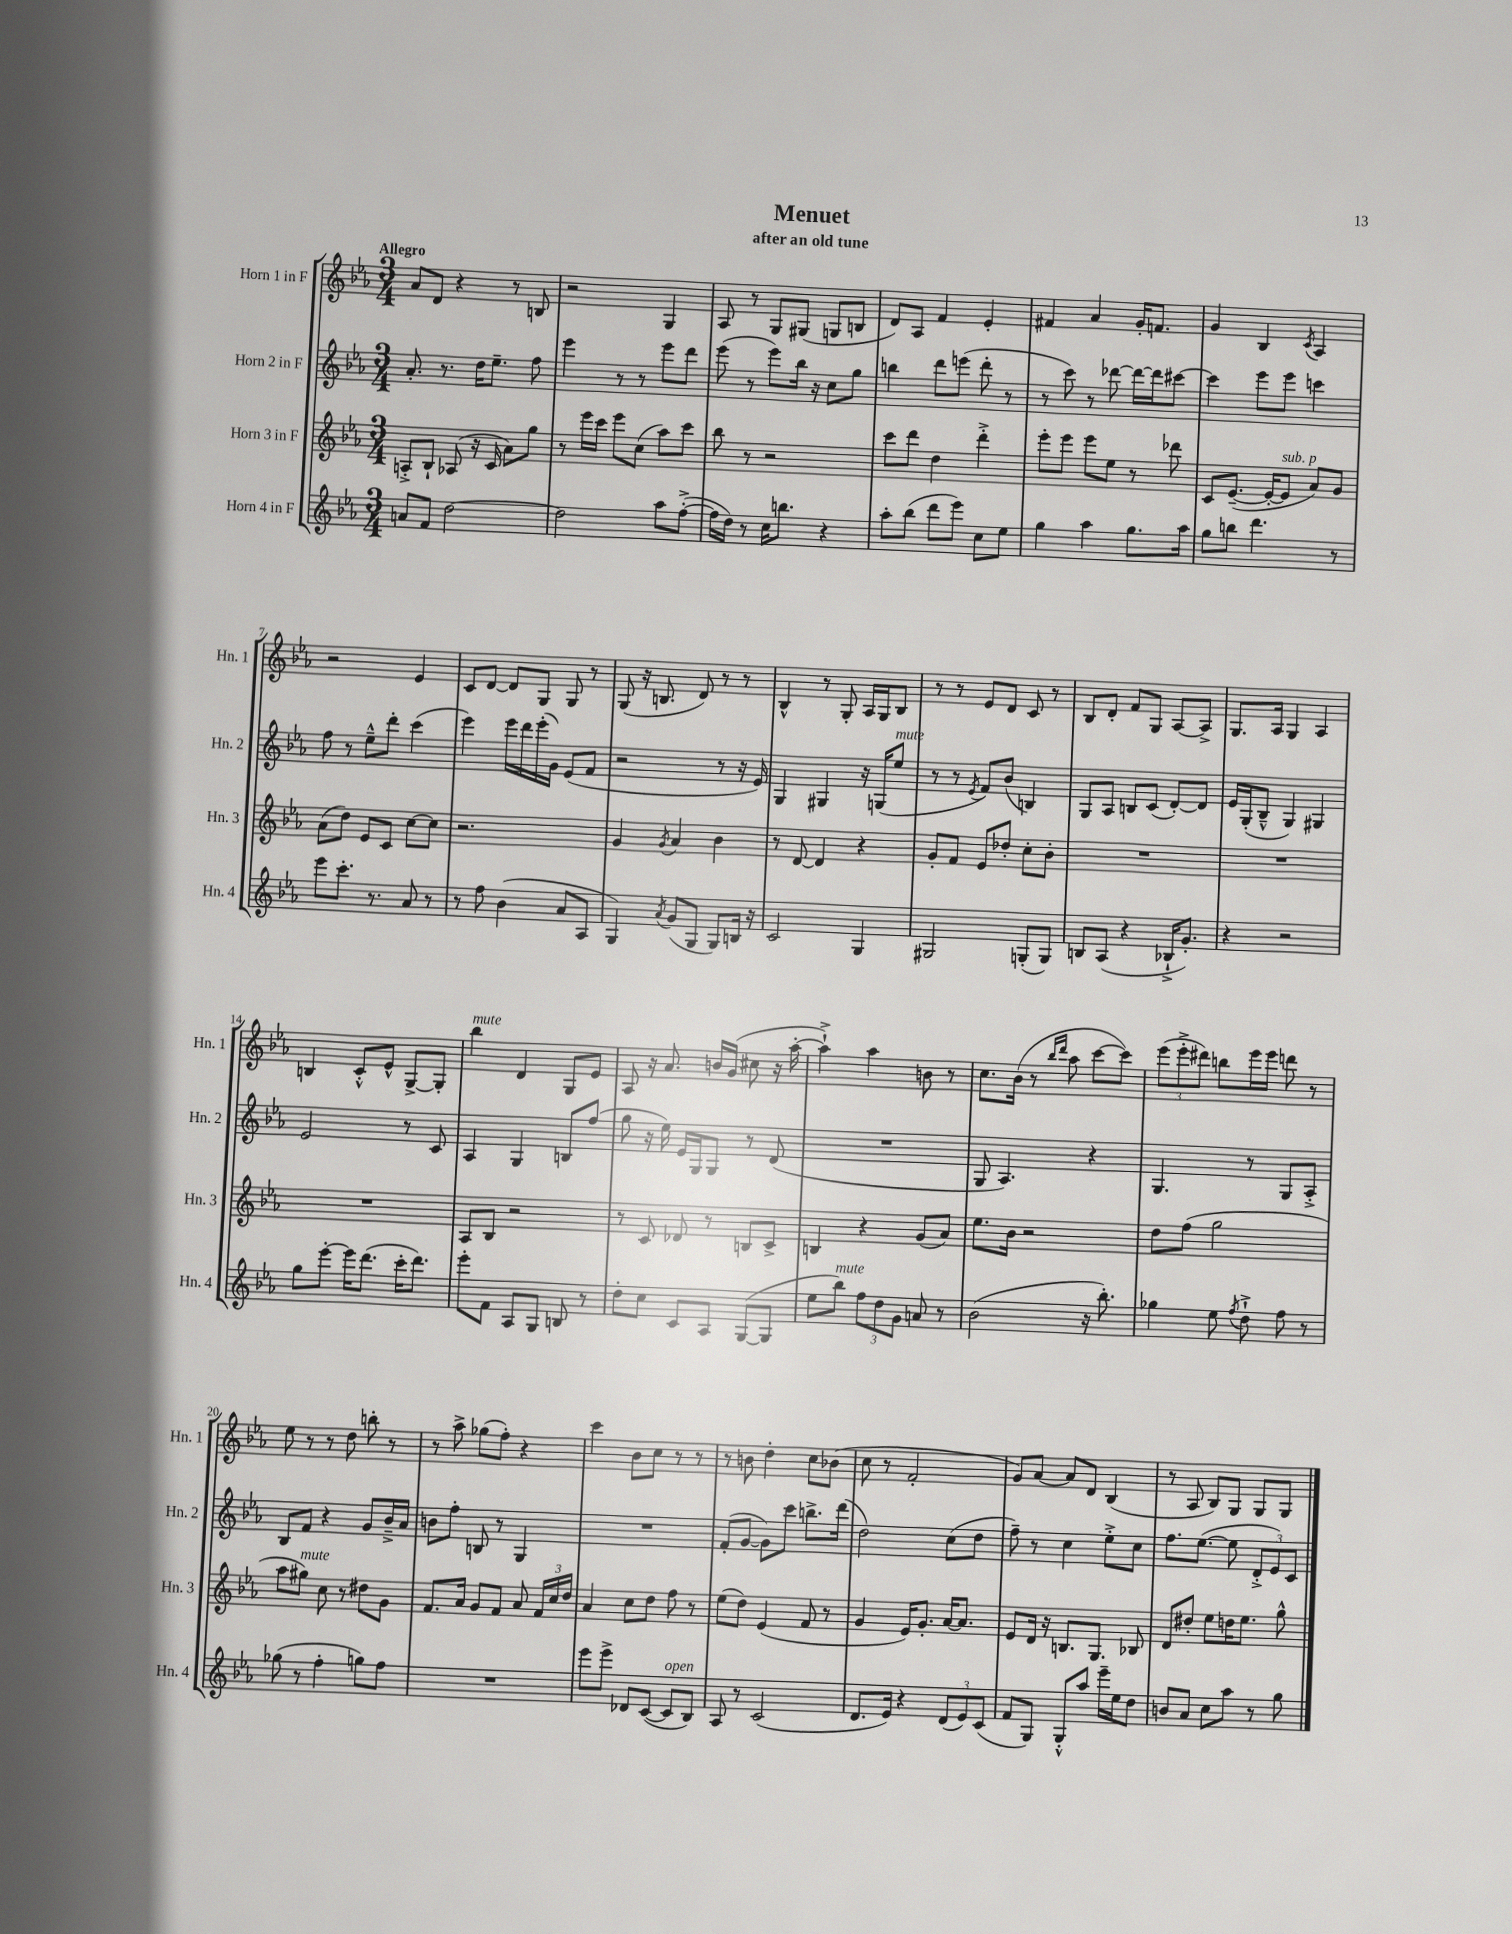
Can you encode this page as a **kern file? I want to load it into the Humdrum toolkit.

**kern	**kern	**kern	**kern
*part4	*part3	*part2	*part1
*staff4	*staff3	*staff2	*staff1
*I"Horn 4 in F	*I"Horn 3 in F	*I"Horn 2 in F	*I"Horn 1 in F
*I'Hn. 4	*I'Hn. 3	*I'Hn. 2	*I'Hn. 1
*clefG2	*clefG2	*clefG2	*clefG2
*k[b-e-a-]	*k[b-e-a-]	*k[b-e-a-]	*k[b-e-a-]
*M3/4	*M3/4	*M3/4	*M3/4
=1	=1	=1	=1
!	!	!	!LO:TX:a:B:t=Allegro
8an/L	8An'^/L	8.a-'/	8a-/L
8f/J	8B-`/J	.	8d/J
.	.	8.r	.
[2dd\	(8A-X/	.	4r
.	16r	16dd\KL	.
.	16c/	8.ee-~\J	.
.	8a-\L)	.	8r
.	8gg\J	8ff\	8Bn/
=2	=2	=2	=2
2dd\]	8r	4eee-\	2r
.	16eee-\LL	.	.
.	16ccc\JJ	.	.
.	8eee-\L	8r	.
.	(8cc\J	8r	.
8aa-\L	8aa-\L)	8eee-\L	4G/
([8ff'^\J	8ccc\J	8ddd\J	.
=3	=3	=3	=3
16ff\LL]	8bb-\	(8eee-\	8A-/
16dd\JJ)	.	.	.
8r	8r	8r	8r
16cc\KL	2r	8eee-\L)	8G/L
8.bbn\J	.	.	.
.	.	16bb-\Jk	(8G#X/J
.	.	16r	.
4r	.	8cc\L	8Gn/L
.	.	8gg\J	8Bn/J
=4	=4	=4	=4
8aa-'\L	8ccc\L	4bbn\	8d/L)
(8bb-\J	8ddd\J	.	8A-/J
8ddd\L	4dd\	8ddd\L	4f/
8eee-\J)	.	(8eeen\J	.
8cc\L	4ddd'^\	8ddd'\	4e-'/
8ee-\J	.	8r	.
=5	=5	=5	=5
4gg\	8eee-'\L	8r	4f#X/
.	8eee-\J	8ccc\)	.
4aa-\	8eee-\L	8r	4a-/
.	8ee-\J	[8ddd-X\	.
8.gg\L	8r	16ddd-\LL_	16g'/KL
.	.	16ddd-\J]	8.fn/J
.	8ddd-X\	[8ccc#X\J	.
16aa-\Jk	.	.	.
=6	=6	=6	=6
8gg\L	8c/L	4ccc#\]	4g/
8bbn\J	([8.e-~/J	.	.
4.ddd\	.	8eee-\L	4B-/
.	16e-'/KL_	.	.
!	!LO:TX:a:i:t=sub. p	!	!
.	8e-/J]	8eee-\J	.
.	.	.	8qc/
.	8a-/L)	4cccn\	4A-/
8r	8g/J	.	.
!!LO:LB:g=z
=7	=7	=7	=7
8eee-\L	(8a-\L	8ff\	2r
8.ccc'\J	8dd\J)	8r	.
.	8e-/L	8ee-~^^\L	.
8.r	.	.	.
.	8c/J	8ddd'\J	.
8a-/	[8cc\L	(4ccc\	4e-/
8r	8cc\J]	.	.
=8	=8	=8	=8
8r	2.r	4eee-\)	8c/L
8ff\	.	.	[8d/J
(4b-\	.	16eee-\LL	8d/L]
.	.	16ddd\	.
.	.	(16eee-'\	8G/J
.	.	16g\JJ)	.
8a-/L	.	(8e-/L	8G/
8A-/J	.	8f/J	8r
=9	=9	=9	=9
4G/)	4g/	2r	(8G/
.	.	.	16r
.	.	.	8.Bn/
8qa-/	8qg/	.	.
(8g/L	4a-/	.	.
8G/J	.	.	8d/)
8G/L)	4b-\	8r	8r
16Bn/Jk	.	16r	8r
16r	.	16e-/)	.
=10	=10	=10	=10
2c/	8r	4G/	4B-^^/
.	[8d/	.	.
.	4d/]	4G#X/	8r
.	.	.	8G'/
4G/	4r	16r	16A-/LL
.	.	(16Gn/KL	16G/J
!	!	!LO:TX:a:i:t=mute	!
.	.	8ee-/J	8B-/J
=11	=11	=11	=11
2G#X/	8g'/L	8r	8r
.	8f/J	8r	8r
.	.	8qe-/	.
.	8e-/L	8f/L)	8e-/L
.	8dd-X'/J	(8b-/J	8d/J
(8Gn'/L	8cc'\L	4Bn/)	8c/
8G/J)	8b-'\J	.	8r
=12	=12	=12	=12
8Bn/L	2.r	8G/L	8B-/L
(8A-/J	.	8A-/J	8d'/J
4r	.	8Bn/L	8f/L
.	.	(8c/J	8G/J
16B-X`^/KL	.	[8d'/L)	[8A-/L
8.g'/J)	.	.	.
.	.	8d/J]	8A-^/J]
=13	=13	=13	=13
4r	2.r	16e-/LL	8.G/L
.	.	(16G'/J	.
.	.	8B-~^^/J	.
.	.	.	16A-/Jk
2r	.	4G/)	4G/
.	.	4G#X/	4A-/
!!LO:LB:g=z
=14	=14	=14	=14
8gg\L	2.r	2e-/	4Bn/
[8eee-'\J	.	.	.
16eee-\KL]	.	.	8c'^^/L
(8.ddd\J	.	.	.
.	.	.	8e-^^/J
16ccc'\KL	.	8r	[8G^/L
8.ddd\J)	.	.	.
.	.	8c/	8G'/J]
=15	=15	=15	=15
!	!	!	!LO:TX:a:i:t=mute
8eee-'\L	8A-/L	4A-/	4bb-\
8f\J	8B-/J	.	.
8A-/L	2r	4G/	4d/
8G/J	.	.	.
8Bn/	.	8Bn/L	8G/L
8r	.	(8ff/J	8e-/J
=16	=16	=16	=16
8dd'\L	8r	8gg\	8A-/
8cc\J	8c/	16r	16r
.	.	16ee-\)	8.a-/
8c/L	8d-X/	16e-/LL	.
.	.	16G/J	.
8A-/J	8r	8G/J	16bn/LL
.	.	.	(16g/JJ
([8G/L	8Bn/L	8r	8cc#X\
8G/J]	8c^/J	(8d/	16r
.	.	.	[16aa-'\
=17	=17	=17	=17
8ee-\L	4Bn/	2.r	4aa-`^\])
!LO:TX:a:i:t=mute	!	!	!
8bb-\J)	.	.	.
12ff\L	4r	.	4aa-\
12dd\	.	.	.
12g\J	.	.	.
8an/	(8g/L	.	8bn\
8r	8a-/J)	.	8r
=18	=18	=18	=18
(2b-\	8.ee-\L	8G/	8.cc\L
.	.	4.A-/)	.
.	16b-\Jk	.	(16b-\Jk
.	2r	.	8r
.	.	.	16qqbb-/LL
.	.	.	16qqddd/JJ
.	.	.	8aa-\
16r	.	4r	[8ccc\L
8.bb-'\)	.	.	.
.	.	.	8ccc\J])
=19	=19	=19	=19
4gg-X\	8dd\L	4.G/	(12eee-\L
.	.	.	12eee-'^\
.	(8ff\J	.	.
.	.	.	12ddd#X\J)
8ee-\	2gg\	.	8bbn\L
8qff/	.	.	.
8dd`^\	.	8r	16eee-\L
.	.	.	16eee-\JJ
8ff\	.	8G/L	8dddn\
8r	.	8A-'^/J	8r
!!LO:LB:g=z
=20	=20	=20	=20
(8gg-X\	8aa-\L	8B-/L	8ee-\
!	!LO:TX:a:i:t=mute	!	!
8r	8gg#X\J)	8f/J	8r
4ff'\	8cc\	4r	8r
.	8r	.	8dd\
8ggn\L)	8dd#X\L	8g/L	8bbn'\
8ff\J	8g\J	16b-~^/L	8r
.	.	16a-/JJ	.
=21	=21	=21	=21
2.r	8.f/L	8bn\L	8r
.	.	8ff'\J	8aa-^\
.	16a-/Jk	.	.
.	8g/L	8Bn/	(8gg-X\L
.	8f/J	8r	8ff'\J)
.	8a-/	4G/	4r
.	24f/LL	.	.
.	24cc/	.	.
.	24dd/JJ	.	.
=22	=22	=22	=22
8eee-\L	4a-/	2.r	4ccc\
8eee-^\J	.	.	.
8d-X/L	8cc\L	.	8b-\L
([8c/J	8dd\J	.	8cc\J
!LO:TX:a:i:t=open	!	!	!
8c/L]	8ff\	.	8r
8B-/J)	8r	.	8r
=23	=23	=23	=23
8A-/	(8ee-\L	(8f'/L	8r
8r	8dd\J)	[8g/J	8bn\
(2c/	(4e-/	8g\L])	4dd'\
.	.	8ccc\J	.
.	8f/	8.bbn^\L	8cc\L
.	8r	.	(8b-X\J
.	.	(16ddd\Jk	.
=24	=24	=24	=24
8.d/L	4g/	2dd\)	8cc\
.	.	.	8r
16e-/Jk)	.	.	.
4r	16e-/KL)	.	2f'/
.	8.g'/J	.	.
(12d/L	[16a-/KL	(8cc\L	.
.	8.a-/J]	.	.
12e-/)	.	.	.
.	.	8dd\J	.
(12c/J	.	.	.
=25	=25	=25	=25
8f/L	8e-/L	8ff~\)	8g/L)
8G/J)	16d/Jk	8r	[8a-/J
.	16r	.	.
8G'^^/L	8.Bn/L	4cc\	8a-/L]
8aa-/J	.	.	8d/J
.	8.G/J	.	.
16eee-~\LL	.	8ee-'^\L	(4B-/
16ee-\J	.	.	.
8dd\J	8B-X/	8cc\J	.
=26	=26	=26	=26
8bn/L	8d/L	8.ff\L	8r
8a-/J	8dd#X'/J	.	8A-/
.	.	([8.ee-\J	.
8cc\L	8ee-\L	.	8B-/L)
8aa-\J	16ddn\K	8ee-\]	8G/J
.	8.ee-\J	.	.
8r	.	12d'^/L	8G/L
.	.	12e-/)	.
8gg\	8gg^^\	.	8G/J
.	.	12c/J	.
==	==	==	==
*-	*-	*-	*-
